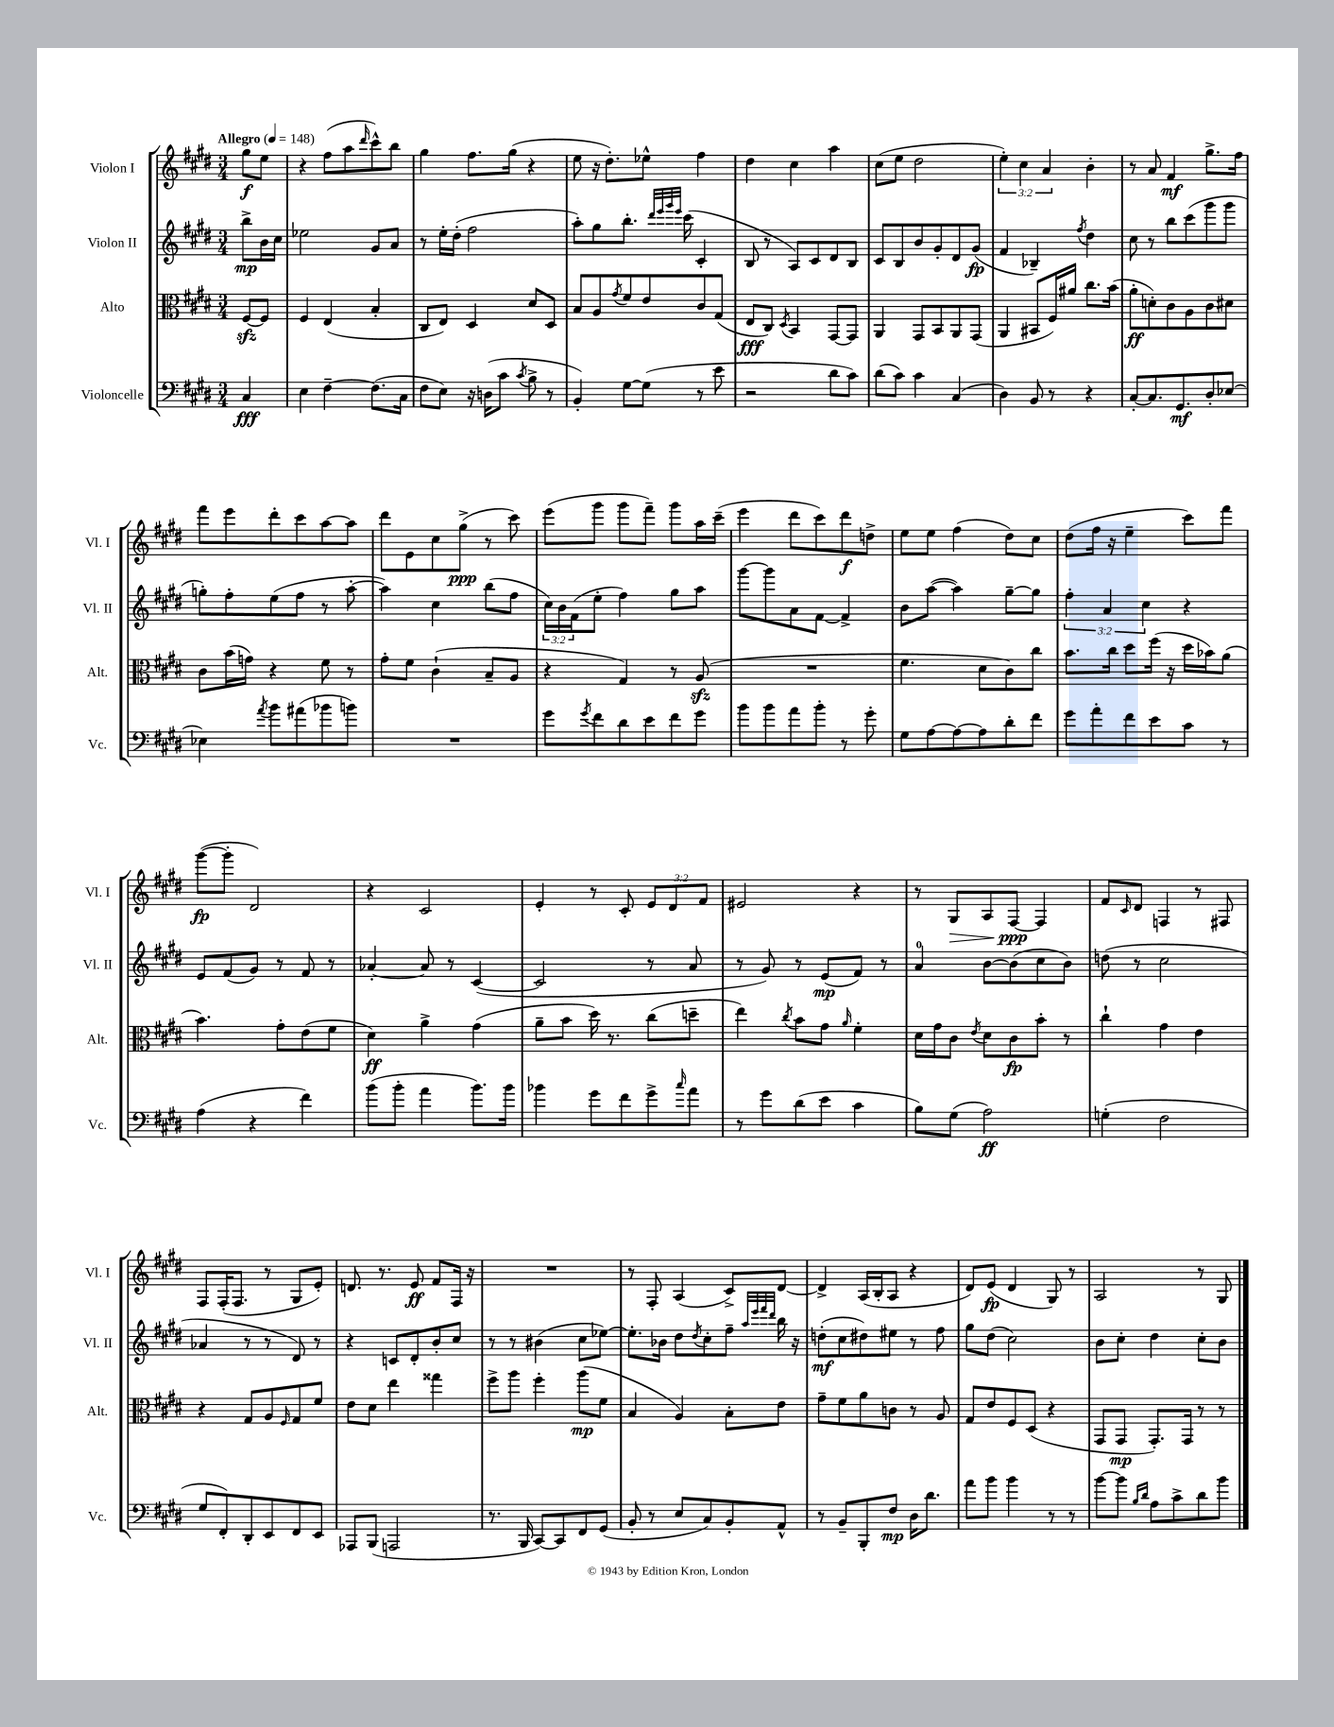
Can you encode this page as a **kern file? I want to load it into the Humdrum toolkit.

**kern	**kern	**kern	**kern
*staff4	*staff3	*staff2	*staff1
*clefF4	*clefC3	*clefG2	*clefG2
*k[f#c#g#d#]	*k[f#c#g#d#]	*k[f#c#g#d#]	*k[f#c#g#d#]
*M3/4	*M3/4	*M3/4	*M3/4
*MM148	*MM148	*MM148	*MM148
4C#	[8F#	8bb^	8gg#
.	8F#]	16b	8ee
.	.	16cc#	.
=	=	=	=
4E	4F#	2ee-	4r
[4F#~	(4E	.	(8ff#
.	.	.	8aa
.	.	.	16qqddd#
(8.F#]	4B'	8g#	8ccc#^^)
.	.	8a	8bb
16C#	.	.	.
=	=	=	=
8F#	8C#	8r	4gg#
8E)	8E)	16ee'	.
.	.	(16dd#'	.
16r	4D#	2ff#	8.ff#
(16D	.	.	.
8c#	.	.	.
.	.	.	(16gg#
8qc#	.	.	.
8B^	8d#	.	4r
8r	8D#	.	.
=	=	=	=
4BB')	8B	8aa')	8ee
.	8A	8gg#	16r
.	.	.	8.dd#')
.	8qg#	.	.
[8G#	8f#	8.bb'	.
(8G#]	8e	.	8ee-^^
.	.	32qqddd#	.
.	.	32qqeee	.
.	.	32qqggg#	.
.	.	32qqeee	.
.	.	(16ccc#	.
8r	8c#	4c#'	4ff#
8e	(8G#	.	.
=	=	=	=
2r	8E	8B	4dd#
.	8C#)	8r	.
.	8qD#	.	.
.	4BB	8A)	4cc#
.	.	8c#	.
8d#	[8GG#	8d#	4aa
8c#)	8GG#]	8B	.
=	=	=	=
(8d#	4AA	8c#	(8cc#
8c#)	.	8B	8ee
4c#	8GG#	8b	2dd#
.	8BB	8g#'	.
(4C#	8AA	8d#	.
.	(8GG#	(8g#	.
=	=	=	=
4D#)	4AA	4f#	6ee')
.	.	.	6cc#
8BB	8BB#	4B-~)	.
.	.	.	6a
8r	16F#)	.	.
.	16a#	.	.
.	.	8qff#	.
4r	8.cc#	4dd#	4b'
.	(16b	.	.
=	=	=	=
[8C#'	8a'	8cc#	8r
8.C#]	8d')	8r	8a
.	8c#	8bb	4f#
8.GG#	.	.	.
.	8A	(8ccc#	.
8D#'	8c#	8ggg#	8.gg#^
[8E-	8d#	8ggg#	.
.	.	.	16ff#
=	=	=	=
4E-]	8c#	8gg')	8fff#
.	(16b	8ff#'	8eee
.	16g)	.	.
8qa	.	.	.
8b	4r	(8ee	8ddd#'
(8a#	.	8ff#	8ccc#
8b-	8f#	8r	[8aa
8b)	8r	[8aa'	8aa]
=	=	=	=
2.r	8g#'	4aa])	8ddd#
.	8f#	.	8e
.	(4c#`	4cc#	8cc#
.	.	.	(8gg#^
.	8B~	(8bb	8r
.	8A	8ff#	8ccc#)
=	=	=	=
8g#	4r	24cc#)	(8eee
.	.	24b	.
.	.	(24f#	.
8qg#	.	.	.
8f#	.	8ee'	8ggg#
8d#	4G#)	4ff#)	8ggg#
8e	.	.	8fff#~)
8f#	8r	8gg#	8ggg#
8g#	(8A	8aa	16aa
.	.	.	(16ccc#~
=	=	=	=
8b	2.r	[8ggg#	4eee
8b	.	8ggg#]	.
8a	.	8a	8ddd#
8b'	.	[8f#	8ccc#)
8r	.	4f#^]	8ddd#
8g#'	.	.	8dd^
=	=	=	=
8G#	4.f#	8b	8ee
[8A	.	([8aa	8ee
8A_	.	4aa])	(4ff#
8A]	8d#	.	.
8d#'	8c#)	[8gg#~	8dd#)
8f#	8cc#	8gg#]	8cc#
=	=	=	=
8g#	8.b	6ff#'	(8dd#
8a'	.	.	16ff#
.	.	6a	.
.	16cc#	.	16r
8f#	8dd#	.	4ee~
.	.	6cc#	.
8e	(16ff#	.	.
.	16r	.	.
8c#	16dd#	4r	8ccc#)
.	16b-)	.	.
8r	(8a	.	8fff#
=	=	=	=
(4A	4.b)	8e	([8ggg#
.	.	(8f#	8ggg#']
4r	.	8g#)	2d#)
.	8g#'	8r	.
4f#)	(8e	8f#	.
.	8f#	8r	.
=	=	=	=
(8b	4d#)	[4a-'	4r
8b'	.	.	.
4a	4a^	8a-]	2c#
.	.	8r	.
8.b)	(4g#	([4c#	.
16b	.	.	.
=	=	=	=
4b-	8a~	2c#]	4e'
.	8b	.	.
8g#	16dd#)	.	8r
.	8.r	.	.
8f#	.	.	8c#'
8g#^	(8cc#	8r	12e
.	.	.	12d#
16qqcc#	.	.	.
8a	8dd~	8a	.
.	.	.	12f#
=	=	=	=
8r	4ee)	8r	2e#
8g#	.	8g#)	.
.	8qcc#	.	.
(8d#	8b	8r	.
8e	8g#	(8e	.
.	16qqa	.	.
4c#	4f#'	8f#)	4r
.	.	8r	.
=	=	=	=
8B)	16d#	4a	8r
.	16g#	.	.
(8G#	8c#	.	8G#
.	8qe	.	.
2A)	8d#	[8b	8A
.	8c#	(8b]	[8F#
.	8b'	8cc#	4F#]
.	8r	8b)	.
=	=	=	=
(4G'	4cc#`	(8dd	8f#
.	.	.	16qqc#
.	.	8r	8d#
2F#	4g#	2cc#	4F
.	4e	.	8r
.	.	.	8F#
=	=	=	=
8G#	4r	4a-	8F#
8FF#')	.	.	(16F#'
.	.	.	8.F#
8DD#'	8G#	8r	.
8EE	8A	8r	8r
.	16qqF#	.	.
8FF#	8G#	8d#)	8G#
8EE	8f#	8r	8e')
=	=	=	=
8AAA-	8e	4r	8.d
(8BBB	8d#	.	.
.	.	.	8.r
2AAA	4ee	8c	.
.	.	8d#'	8e
.	4gg##	8b'	8f#
.	.	8cc#	16F#
.	.	.	16r
=	=	=	=
8.r	8ff#^	8r	2.r
.	8aa	8r	.
16BBB	.	.	.
[8CC#)	4ff#'	(4b#	.
8CC#]	.	.	.
8FF#	(8aa	8cc#	.
(8GG#	8f#	[8ee-)	.
=	=	=	=
8BB'	4B	8.ee-']	8r
8r	.	.	8F#'
.	.	16b-	.
8E	4A)	8dd#	(4A
.	.	8qdd#	.
8C#)	.	8cc#'	.
8BB'	8B'	8ff#~	8c#^)
.	.	32qqaa	.
.	.	32qqeee	.
.	.	32qqfff#	.
.	.	32qqddd#	.
8AA^^	8e	16bb	[8d#
.	.	16r	.
=	=	=	=
8r	8g#~	(8dd'	4d#^]
8BB~	8f#	8cc#	.
8BBB'	8a	8dd#)	(16A
.	.	.	16B'
8F#	8c	8ee#	8A
16D#	8r	8r	4r
8.d#	.	.	.
.	8A	8ff#	.
=	=	=	=
8a	8G#	8gg#	8d#)
8b	8e	(8dd#	(8e
4b	8F#	2cc#)	4d#
.	(8D#	.	.
8r	4r	.	8G#)
8r	.	.	8r
=	=	=	=
[8b	8GG#	8b	2A
8b]	8GG#	8cc#'	.
16qqB	.	.	.
16qqd#	.	.	.
8A	8.GG#')	4dd#	.
8c#^	.	.	.
.	16GG#	.	.
8d#	8r	8cc#'	8r
8b	8r	8b	8G#
==	==	==	==
*-	*-	*-	*-
